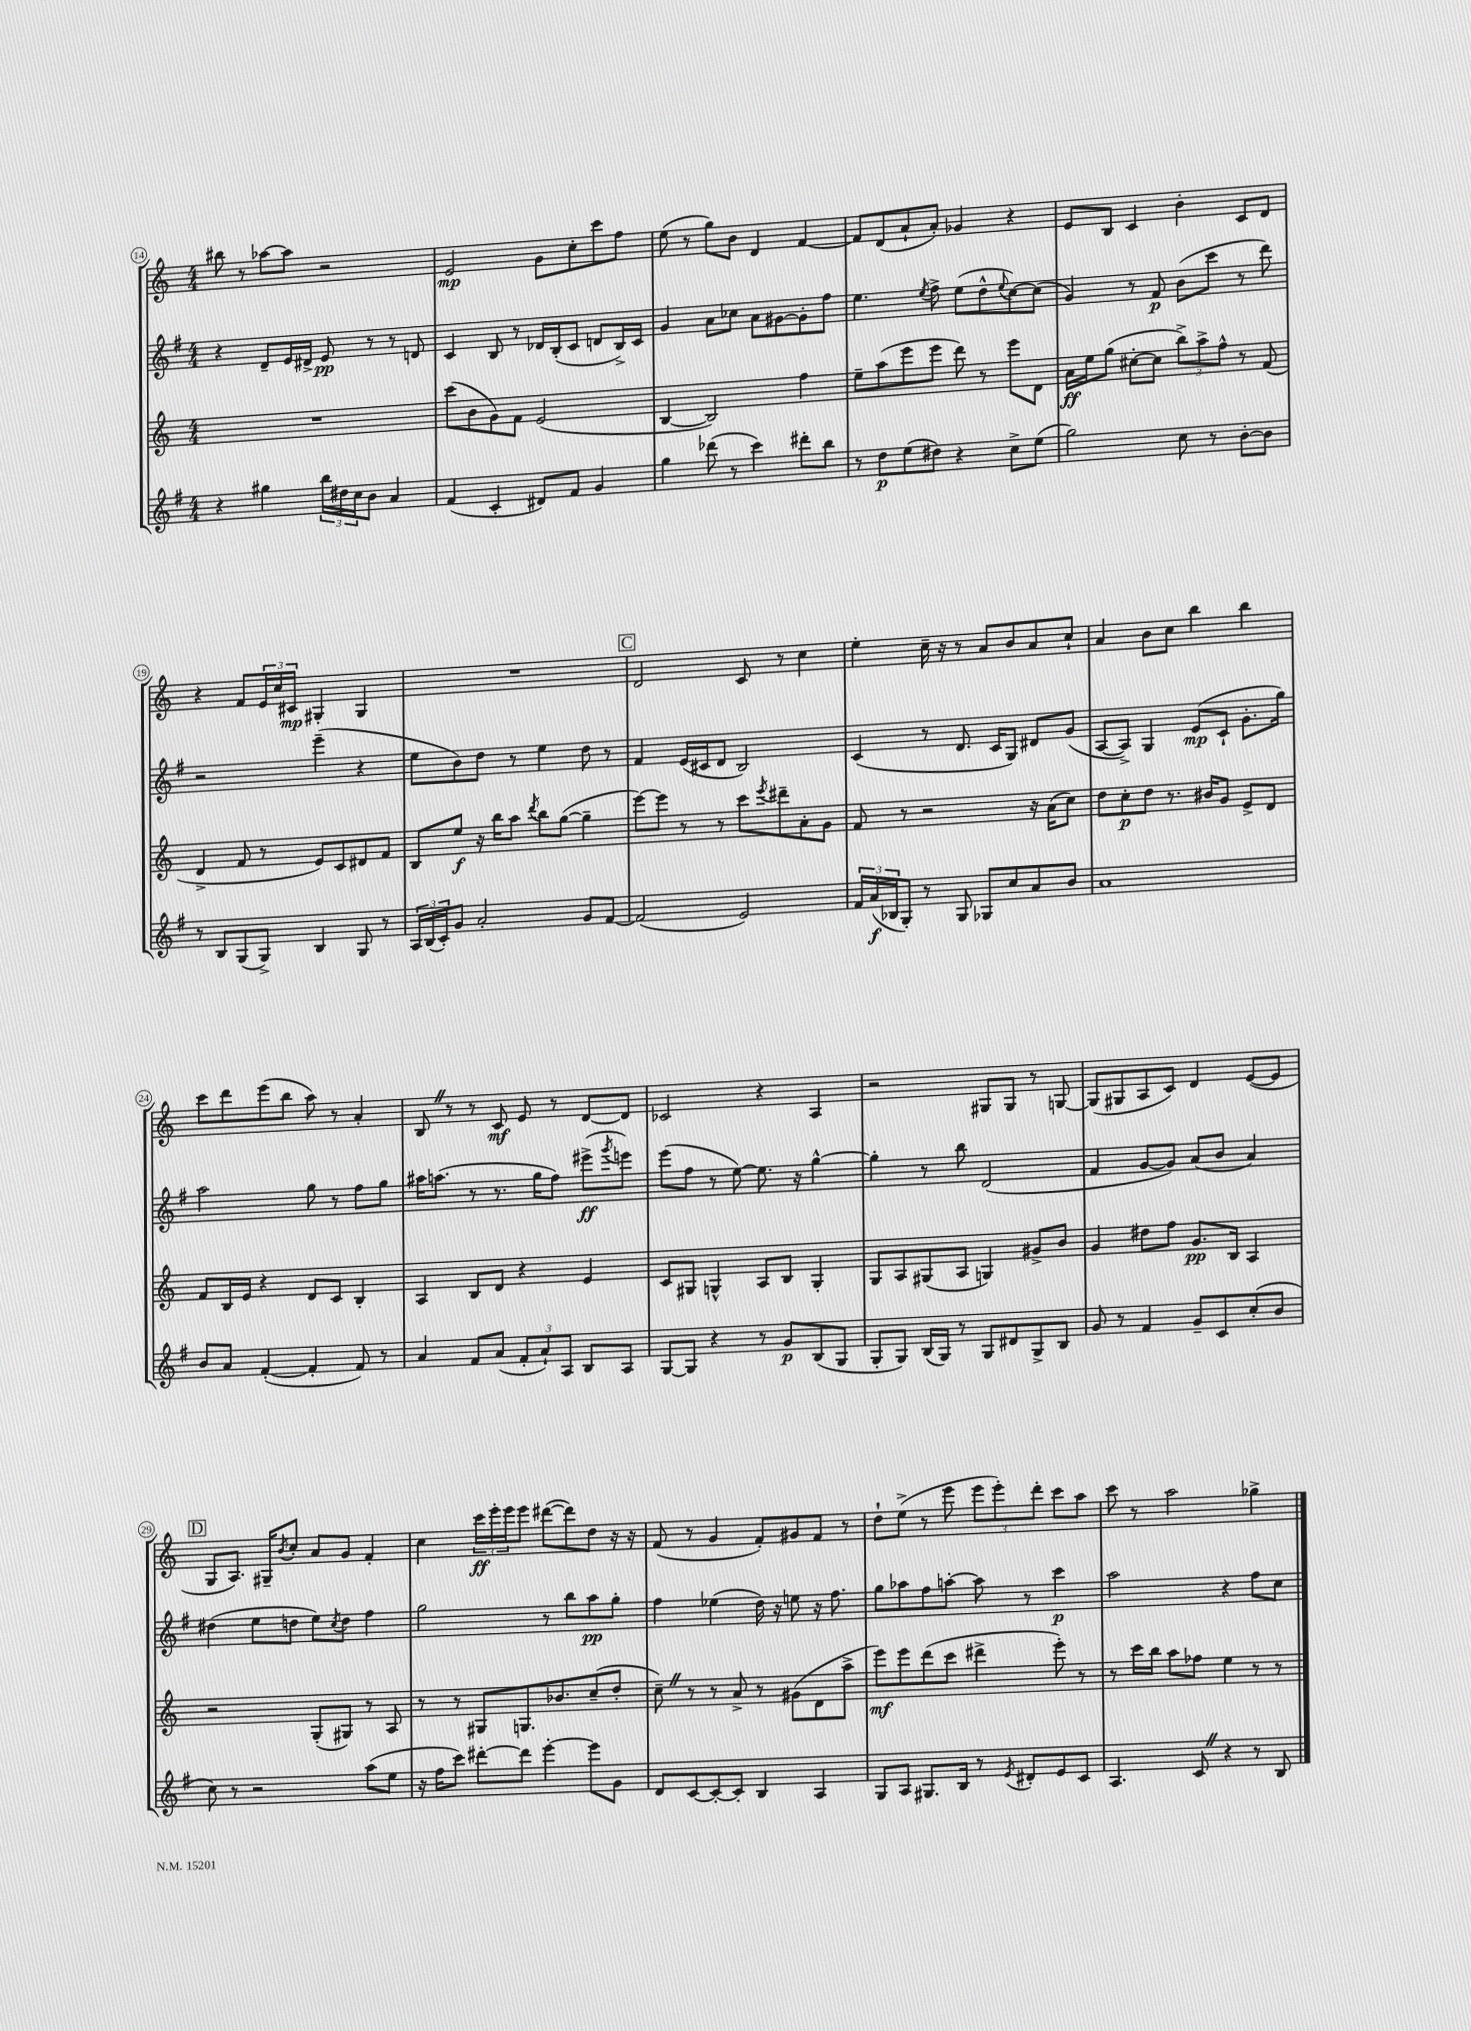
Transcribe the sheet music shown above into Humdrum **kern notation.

**kern	**kern	**kern	**kern
*staff4	*staff3	*staff2	*staff1
*clefG2	*clefG2	*clefG2	*clefG2
*k[f#]	*k[]	*k[f#]	*k[]
*M4/4	*M4/4	*M4/4	*M4/4
4r	1r	4r	8bb#
.	.	.	8r
4gg#	.	8d~	[8aa-
.	.	16e	8aa-]
.	.	16d#^	.
24bb	.	8e	2r
24dd#	.	.	.
24cc	.	.	.
8b	.	8r	.
4a	.	8r	.
.	.	8d	.
=	=	=	=
(4f#	(8ccc	4c	2e
.	8b	.	.
4c'	8g)	8B	.
.	8f	8r	.
8d#)	(2e	16d-	8g
.	.	(16B'	.
8f#	.	8c	8cc'
4g	.	8d	8ccc
.	.	16B^)	8ff
.	.	16c	.
=	=	=	=
4gg	[4B	4g	(8ee
.	.	.	8r
(8ddd-	2B])	8a	8gg)
8r	.	8cc-	8b
4ccc)	.	8a	4d
.	.	[8g#	.
8ddd#'	4ff	8g#']	[4f
8bb	.	8ff#	.
=	=	=	=
8r	8ee~	4.ee	8f]
8dd	(8aa	.	(8d
(8ee	8eee	.	8a`
.	.	8qee	.
8dd#)	8eee	8ff#^	8a')
4r	8ddd)	(8ee	4g-
.	8r	8dd^^	.
.	.	8qqee	.
8cc^	8eee	[8cc)	4r
(8ee	8d	(8cc]	.
=	=	=	=
2gg)	16a	4g)	8e
.	16ee	.	.
.	(8gg	.	8B
.	[8cc#'	8r	4c
.	8cc#]	8f#	.
8cc	12bb^)	(8b	4b'
.	12aa^	.	.
8r	.	8ccc	.
.	12ff^^	.	.
[8b'	8r	8r	8c
8b]	(8f	8ddd)	8d
=	=	=	=
8r	4d^	2r	4r
8B	.	.	.
(8G	8f	.	8f
8G^)	8r	.	24e
.	.	.	24cc
.	.	.	24c#
4B	8e)	(4eee~	4G#'
.	8c	.	.
8G	8d#	4r	4G#
8r	8f	.	.
=	=	=	=
24A	8B	8ee	1r
(24B	.	.	.
24c')	.	.	.
8g	8ee	8b)	.
2a'	16r	8dd	.
.	16bb	.	.
.	8aa	8r	.
.	8qddd	.	.
.	8bb	4ee	.
.	([8gg	.	.
8g	4gg~]	8dd	.
[8f#	.	8r	.
=	=	=	=
(2f#]	[8eee)	4f#	2d
.	8eee]	.	.
.	8r	(16e	.
.	.	16c#	.
.	8r	8d	.
2e)	8ccc	2B)	8c
.	8qeee	.	.
.	8ddd#~	.	8r
.	8a'	.	4cc
.	8g	.	.
=	=	=	=
24f#	8f	(4c	4ee'
(24a	.	.	.
24B-	.	.	.
8G')	8r	.	.
8r	2r	8r	16cc~
.	.	.	16r
8G	.	8.d	8r
8G-	.	.	8a
.	.	16c	.
8cc	.	8G)	8b
8a	16r	8d#	8a
.	(16a	.	.
8b	8cc)	(8g	8cc`
=	=	=	=
1a	8dd	[8A	4a
.	8cc'	8A^])	.
.	8dd	4G	8b
.	8.r	.	8cc
.	.	(8e	4bb
.	16b#	.	.
.	8g	8c`	.
.	8e^	8.g'	4bb
.	8d	.	.
.	.	16gg)	.
=	=	=	=
8b	8f	2aa	8ccc
8a	16B	.	8ddd
.	16e	.	.
([4f#'	4r	.	(8eee
.	.	.	8bb
4f#']	8d	8gg	8aa)
.	8c	8r	8r
8f#)	4B'	8ff#	4a'
8r	.	8gg	.
=	=	=	=
4a	4A	16aa#	8B
.	.	(8.aa	.
.	.	.	8r
8f#	8B	8r	8r
(8a	8d	8.r	8c
12f#'	4r	.	8e
.	.	16gg	.
12a`)	.	.	.
.	.	8ff#)	8r
12A	.	.	.
8B	4e	(8eee#^	[8d
.	.	8qggg	.
8A	.	8eee)	8d]
=	=	=	=
[8G	8c	(8eee	2c-
8G]	8G#	8ff#	.
4r	4G^^	8r	.
.	.	[8ee)	.
8r	8A	8.ee]	4r
8g	8B	.	.
.	.	16r	.
(8B	4G'	[4gg^^	4A
8G	.	.	.
=	=	=	=
8G'	8G	4gg']	2r
8G)	8A	.	.
(16B	(8G#	8r	.
16G)	.	.	.
8r	8A	8bb	.
8G	4G)	(2d	8G#
8d#	.	.	8G#
8G^	8g#^	.	8r
8B	8b	.	[8G
=	=	=	=
8g	4g	4f#	(8G]
8r	.	.	8G#
4f#	8dd#	[8g	8A
.	8ff	8g])	8c)
8g~	8.g	(8a	4d
8c	.	8b	.
.	16B	.	.
(8cc'	4A	4a)	([8e
8b	.	.	8e]
=	=	=	=
8cc)	2r	(4dd#	8G
8r	.	.	8.A)
2r	.	8ee	.
.	.	.	16G#~
.	.	.	8qb
.	.	8dd	8cc'
.	(8G'	8ee)	8a
.	.	8qcc	.
.	8G#)	8dd	8g
(8aa	8r	4ff#	4f'
8ee	8A	.	.
=	=	=	=
16r	8r	2gg	4cc
16ff#	.	.	.
8ccc)	8r	.	.
[8ddd#'	8G#	.	24ccc
.	.	.	24eee'
.	.	.	24eee
8ddd#]	8.G	.	8eee
[4eee'	.	8r	([8ddd#
.	8.b-	.	.
.	.	8bb	8ddd#])
8eee]	(8cc~	8aa	8dd
8g	8dd'	8gg'	16r
.	.	.	16r
=	=	=	=
8d	8cc~)	4ff#	(8f
[8c	8r	.	8r
8c'_	8r	(4ee-	4g
8c']	8a^	.	.
4B	8r	16dd)	8f')
.	.	16r	.
.	(8g#	8ee	8g#
4A	8d	16r	8f
.	.	8.ff#	.
.	8aa^	.	8r
=	=	=	=
8G	8eee)	8gg	8dd`
8A	8eee	8aa-	(8ee^
8.G#	(8ddd	8ff#	8r
.	8ccc	[8aa'	8eee
16B	.	.	.
8r	4ddd#^	8aa]	12eee
.	.	.	12eee')
8qe	.	.	.
8d#'	.	8r	.
.	.	.	12ddd'
8e	8eee')	4ccc	8ccc
8c	8r	.	8aa
=	=	=	=
4.A	8r	2aa	8ccc
.	16ccc	.	8r
.	16bb	.	.
.	8aa	.	2aa
8c	8ff-	.	.
4r	4ee	4r	.
8r	8r	8ff#	4gg-^
8B	8r	8cc	.
==	==	==	==
*-	*-	*-	*-
